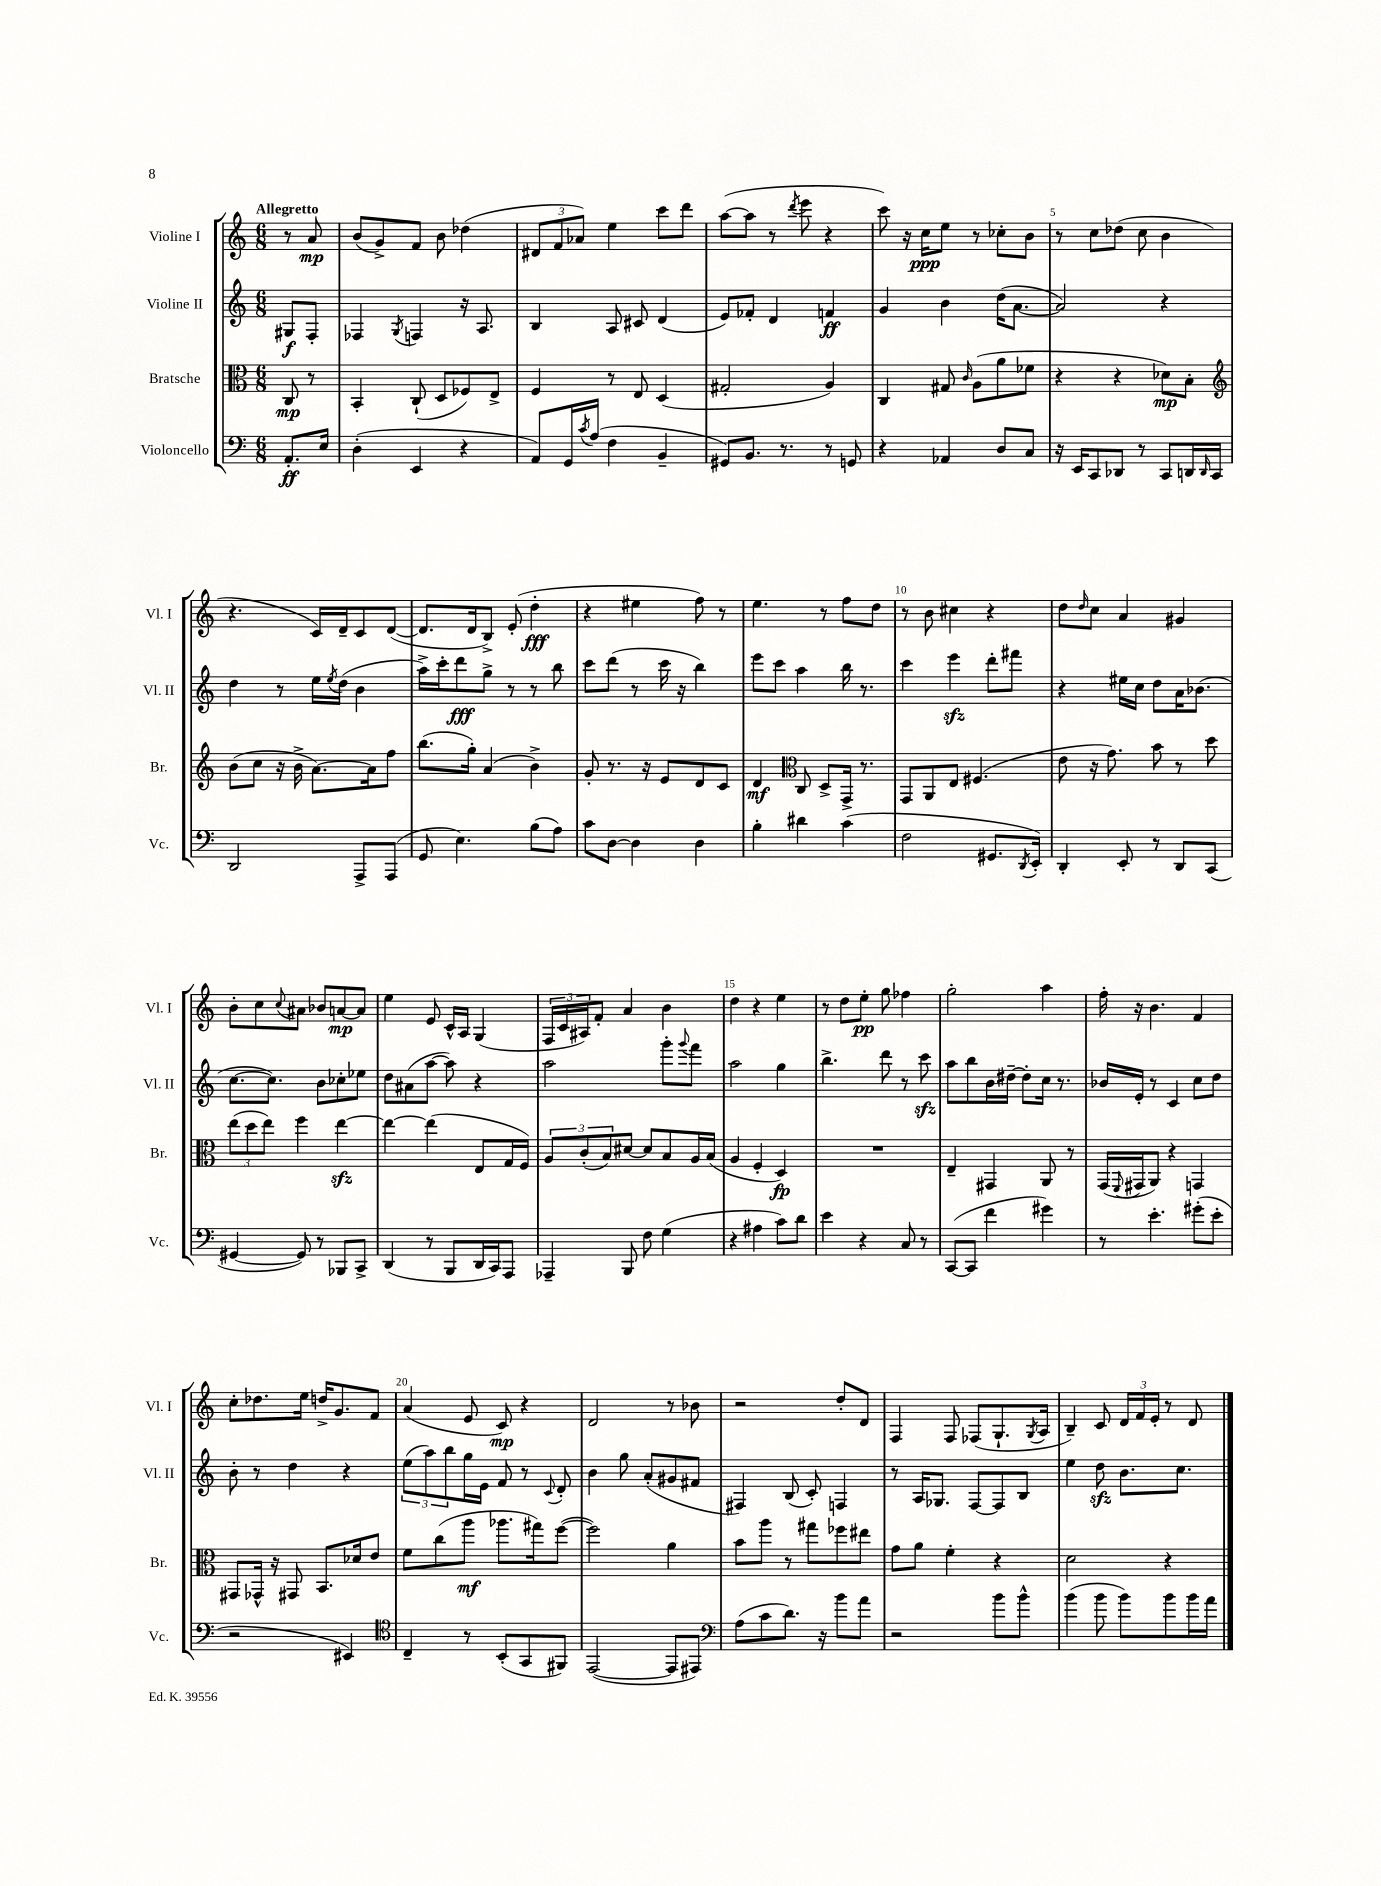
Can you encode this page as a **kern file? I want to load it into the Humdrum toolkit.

**kern	**dynam	**kern	**dynam	**kern	**dynam	**kern	**dynam
*part4	*part4	*part3	*part3	*part2	*part2	*part1	*part1
*staff4	*staff4	*staff3	*staff3	*staff2	*staff2	*staff1	*staff1
*I"Violoncello	*	*I"Bratsche	*	*I"Violine II	*	*I"Violine I	*
*I'Vc.	*	*I'Br.	*	*I'Vl. II	*	*I'Vl. I	*
*clefF4	*	*clefC3	*	*clefG2	*	*clefG2	*
*k[]	*	*k[]	*	*k[]	*	*k[]	*
*M6/8	*	*M6/8	*	*M6/8	*	*M6/8	*
=	=	=	=	=	=	=	=
!	!	!	!	!	!	!LO:TX:a:B:t=Allegretto	!
8.AA'/L	ff	8C/	mp	8G#X/L	f	8r	.
.	.	8r	.	8F'/J	.	8a/	mp
16E/Jk	.	.	.	.	.	.	.
=1	=1	=1	=1	=1	=1	=1	=1
(4D'\	.	4BB'/	.	4F-X/	.	(8b/L	.
.	.	.	.	.	.	8g^/)	.
.	.	.	.	8qG/	.	.	.
4EE/	.	(8C`/	.	4Fn/	.	8f/J	.
.	.	8D/L	.	.	.	8b\	.
4r	.	8F-X/)	.	16r	.	(4dd-X\	.
.	.	.	.	8.A/	.	.	.
.	.	8E^/J	.	.	.	.	.
=2	=2	=2	=2	=2	=2	=2	=2
8AA/L)	.	4F/	.	4B/	.	12d#X/L	.
.	.	.	.	.	.	12f/	.
16GG/L	.	.	.	.	.	.	.
.	.	.	.	.	.	12a-X/J)	.
8qc/	.	.	.	.	.	.	.
(16A/JJ	.	.	.	.	.	.	.
4F\	.	8r	.	8A/	.	4ee\	.
.	.	8E/	.	8c#X/	.	.	.
4BB~/	.	(4D/	.	(4d/	.	8ccc\L	.
.	.	.	.	.	.	8ddd\J	.
=3	=3	=3	=3	=3	=3	=3	=3
8GG#X/L)	.	2G#X'/	.	8e/L)	.	([8aa\L	.
8.BB/J	.	.	.	8f-X'/J	.	8aa\J]	.
.	.	.	.	4d/	.	8r	.
8.r	.	.	.	.	.	.	.
.	.	.	.	.	.	8qddd/	.
.	.	.	.	.	.	8eee\	.
8r	.	4A/)	.	4fn/	ff	4r	.
8GGn/	.	.	.	.	.	.	.
=4	=4	=4	=4	=4	=4	=4	=4
4r	.	4C/	.	4g/	.	8ccc\)	.
.	.	.	.	.	.	16r	.
.	.	.	.	.	.	16cc\KL	ppp
4AA-X/	.	8G#X/	.	4b\	.	8ee\J	.
.	.	16qqc/	.	.	.	.	.
.	.	(8A\L	.	.	.	8r	.
8D/L	.	8a\	.	(16dd\KL	.	8cc-X'\L	.
.	.	.	.	[8.a\J	.	.	.
8C/J	.	8f-X\J	.	.	.	8b\J	.
=5	=5	=5	=5	=5	=5	=5	=5
16r	.	4r	.	2a/])	.	8r	.
16EE/KL	.	.	.	.	.	.	.
8CC/	.	.	.	.	.	8cc\L	.
8DD-X/J	.	4r	.	.	.	(8dd-X\J	.
8r	.	.	.	.	.	8cc\	.
8CC/L	.	8d-X\L)	mp	4r	.	4b\	.
16DDn/L	.	8B'\J	.	.	.	.	.
16qqDD/	.	.	.	.	.	.	.
16CC/JJ	.	.	.	.	.	.	.
!!LO:LB:g=z
=6	=6	=6	=6	=6	=6	=6	=6
*	*	*clefG2	*	*	*	*	*
2DD/	.	(8b\L	.	4dd\	.	4.r	.
.	.	8cc\J	.	.	.	.	.
.	.	16r	.	8r	.	.	.
.	.	16b^\	.	.	.	.	.
.	.	[8.a\L)	.	16ee\LL	.	16c/LL)	.
.	.	.	.	8qee/	.	.	.
.	.	.	.	(16dd\JJ	.	16d~/J	.
8AAA^/L	.	.	.	4b\	.	8c/	.
.	.	16a\k]	.	.	.	.	.
(8AAA/J	.	8ff\J	.	.	.	([8d/J	.
=7	=7	=7	=7	=7	=7	=7	=7
8GG/	.	(8.bb\L	.	16aa^\LL)	.	8.d/L]	.
.	.	.	.	16ccc'\J	.	.	.
4.E\)	.	.	.	8ddd\	fff	.	.
.	.	16gg'\Jk)	.	.	.	16d/k	.
.	.	(4a/	.	8gg^\J	.	8B^/J)	.
.	.	.	.	8r	.	(8e'/	.
(8B\L	.	4b^\)	.	8r	.	4dd'\	fff
8A\J)	.	.	.	8bb\	.	.	.
=8	=8	=8	=8	=8	=8	=8	=8
8c\L	.	8g'/	.	8ccc\L	.	4r	.
[8D\J	.	8.r	.	(8ddd\J	.	.	.
4D\]	.	.	.	8r	.	4ee#X\	.
.	.	16r	.	.	.	.	.
.	.	8e/L	.	16ccc\	.	.	.
.	.	.	.	16r	.	.	.
4D\	.	8d/	.	4bb\)	.	8ff\)	.
.	.	8c/J	.	.	.	8r	.
=9	=9	=9	=9	=9	=9	=9	=9
4B'\	.	4d/	mf	8eee\L	.	4.ee\	.
.	.	.	.	8ccc\J	.	.	.
*	*	*clefC3	*	*	*	*	*
4d#X\	.	8C/	.	4aa\	.	.	.
.	.	8D^/L	.	.	.	8r	.
(4c\	.	16GG^/Jk	.	16bb\	.	8ff\L	.
.	.	8.r	.	8.r	.	.	.
.	.	.	.	.	.	8dd\J	.
=10	=10	=10	=10	=10	=10	=10	=10
2F\	.	8GG/L	.	4ccc\	.	8r	.
.	.	8AA/	.	.	.	8b\	.
.	.	8E/J	.	4eeezz\	.	4cc#X\	.
.	.	(4.F#X/	.	.	.	.	.
8.GG#X/L	.	.	.	8ddd'\L	.	4r	.
.	.	.	.	8fff#X\J	.	.	.
8qDD/	.	.	.	.	.	.	.
16EE'/Jk)	.	.	.	.	.	.	.
=11	=11	=11	=11	=11	=11	=11	=11
4DD'/	.	8e\	.	4r	.	8dd\L	.
.	.	.	.	.	.	16qqdd/	.
.	.	16r	.	.	.	8cc\J	.
.	.	8.g\)	.	.	.	.	.
8EE'/	.	.	.	16ee#X\LL	.	4a/	.
.	.	.	.	16cc\JJ	.	.	.
8r	.	8b\	.	8dd\L	.	.	.
8DD/L	.	8r	.	16a\K	.	4g#X/	.
.	.	.	.	(8.b-X\J	.	.	.
(8CC/J	.	8dd\	.	.	.	.	.
!!LO:LB:g=z
=12	=12	=12	=12	=12	=12	=12	=12
[4GG#X/	.	(12ee\L	.	[8.cc\L	.	8b'\L	.
.	.	12dd\	.	.	.	.	.
.	.	.	.	.	.	8cc\	.
.	.	12ee\J)	.	.	.	.	.
.	.	.	.	8.cc\J])	.	.	.
.	.	.	.	.	.	8qqcc/	.
8GG#/])	.	4ff\	.	.	.	8a#X\J	.
8r	.	.	.	8b\L	.	8b-X/L	.
8BBB-X/L	.	[4eezz\	.	8cc-X'\	.	[8an/	mp
8CC^/J	.	.	.	8ee-X\J	.	8a/J]	.
=13	=13	=13	=13	=13	=13	=13	=13
(4DD/	.	4ee\_	.	8dd\L	.	4ee\	.
.	.	.	.	(8a#X\	.	.	.
8r	.	(4ee\]	.	[8aa\J	.	8e/	.
8BBB/L	.	.	.	8aa\])	.	16c^^/LL	.
.	.	.	.	.	.	16A/JJ	.
16DD/L	.	8E/L	.	4r	.	(4G/	.
16CC/J)	.	.	.	.	.	.	.
8AAA/J	.	16G/L	.	.	.	.	.
.	.	16F/JJ)	.	.	.	.	.
=14	=14	=14	=14	=14	=14	=14	=14
4AAA-X~/	.	12A/L	.	2aa\	.	24F/LL	.
.	.	.	.	.	.	24c/	.
.	.	(12c'/	.	.	.	24A#X/J)	.
.	.	.	.	.	.	8f'/J	.
.	.	12B/)	.	.	.	.	.
8BBB/	.	[8d#X/J	.	.	.	4a/	.
8F\	.	8d#/L]	.	.	.	.	.
(4G\	.	8B/	.	8ggg'\L	.	4b\	.
.	.	.	.	8qqggg/	.	.	.
.	.	16A/L	.	8fff\J	.	.	.
.	.	(16B/JJ	.	.	.	.	.
=15	=15	=15	=15	=15	=15	=15	=15
4r	.	4A/	.	2aa\	.	4dd\	.
4A#X\	.	4F'/	.	.	.	4r	.
8c\L)	.	4D/)	fp	4gg\	.	4ee\	.
8d\J	.	.	.	.	.	.	.
=16	=16	=16	=16	=16	=16	=16	=16
4e\	.	2.r	.	4.bb^\	.	8r	.
.	.	.	.	.	.	8dd\L	.
4r	.	.	.	.	.	8ee'\J	pp
.	.	.	.	8ddd\	.	8gg\	.
8C/	.	.	.	8r	.	4ff-X\	.
8r	.	.	.	8ccczz\	.	.	.
=17	=17	=17	=17	=17	=17	=17	=17
([8CC/L	.	4E~/	.	8aa\L	.	2gg'\	.
8CC/J]	.	.	.	8bb\	.	.	.
4f\	.	4GG#X/	.	16b\L	.	.	.
.	.	.	.	[16dd#X~\JJ	.	.	.
.	.	.	.	8dd#'\L]	.	.	.
4g#X\)	.	8AA/	.	16cc\Jk	.	4aa\	.
.	.	.	.	8.r	.	.	.
.	.	8r	.	.	.	.	.
=18	=18	=18	=18	=18	=18	=18	=18
8r	.	(16GG/LL	.	16b-X/LL	.	16ff'\	.
.	.	8qqFF/	.	.	.	.	.
.	.	16GG#X/J	.	16e'/JJ	.	16r	.
4.e'\	.	8AA/J)	.	8r	.	4.b\	.
.	.	4r	.	4c/	.	.	.
(8g#X'\L	.	4GGn/	.	8cc\L	.	4f/	.
8e'\J	.	.	.	8dd\J	.	.	.
!!LO:LB:g=z
=19	=19	=19	=19	=19	=19	=19	=19
2r	.	8GG#X/L	.	8b'\	.	8cc'\L	.
.	.	16GG-X^^/Jk	.	8r	.	8.dd-X\	.
.	.	16r	.	.	.	.	.
.	.	8GG#X/	.	4dd\	.	.	.
.	.	.	.	.	.	16ee\Jk	.
.	.	8.BB/L	.	.	.	16ddn^/KL	.
.	.	.	.	.	.	8.g/	.
4EE#X/)	.	.	.	4r	.	.	.
.	.	16d-X/k	.	.	.	.	.
.	.	8e/J	.	.	.	8f/J	.
=20	=20	=20	=20	=20	=20	=20	=20
*clefC4	*	*	*	*	*	*	*
4C~/	.	8f\L	.	(12ee\L	.	(4a/	.
.	.	.	.	12aa\)	.	.	.
.	.	(8cc\	.	.	.	.	.
.	.	.	.	12bb\	.	.	.
8r	.	8aa\J	mf	16gg\L	.	8e/	.
.	.	.	.	16e\JJ	.	.	.
(8BB'/L	.	8.aa-X\L	.	8f/	.	8c/)	mp
8GG/	.	.	.	8r	.	4r	.
.	.	16gg#X\k)	.	.	.	.	.
.	.	.	.	8qqc/	.	.	.
8FF#X/J)	.	([8ff\J	.	8d'/	.	.	.
=21	=21	=21	=21	=21	=21	=21	=21
([2EE/	.	2ff\])	.	4b\	.	2d/	.
.	.	.	.	8gg\	.	.	.
.	.	.	.	(8a'/L	.	.	.
8EE/L]	.	4a\	.	8g#X/	.	8r	.
8EE#X/J)	.	.	.	8f#X/J	.	8b-X\	.
=22	=22	=22	=22	=22	=22	=22	=22
*clefF4	*	*	*	*	*	*	*
(8A\L	.	8b\L	.	4F#X/)	.	2r	.
8c\	.	8aa\J	.	.	.	.	.
8.d\J)	.	8r	.	(8B/	.	.	.
.	.	8gg#X\L	.	8c'/)	.	.	.
16r	.	.	.	.	.	.	.
8b\L	.	8ff-X\	.	4Fn/	.	8dd'/L	.
8a\J	.	8ee#X\J	.	.	.	8d/J	.
=23	=23	=23	=23	=23	=23	=23	=23
2r	.	8g\L	.	8r	.	4F/	.
.	.	8a\J	.	16A/KL	.	.	.
.	.	.	.	8.G-X/J	.	.	.
.	.	4f'\	.	.	.	8F/	.
.	.	.	.	[8F/L	.	(8F-X/L	.
8b\L	.	4r	.	8F/]	.	8.G`/	.
8b^^\J	.	.	.	8B/J	.	.	.
.	.	.	.	.	.	8qG/	.
.	.	.	.	.	.	16A/Jk	.
=24	=24	=24	=24	=24	=24	=24	=24
(4b\	.	2d\	.	4ee\	.	4B~/)	.
8b\	.	.	.	8ddzz\	.	8c/	.
8b\L)	.	.	.	8.b\L	.	24d/LL	.
.	.	.	.	.	.	24f/	.
.	.	.	.	.	.	24e'/JJ	.
8b\	.	4r	.	.	.	8r	.
.	.	.	.	8.cc\J	.	.	.
16b\L	.	.	.	.	.	8d/	.
16a\JJ	.	.	.	.	.	.	.
==	==	==	==	==	==	==	==
*-	*-	*-	*-	*-	*-	*-	*-
